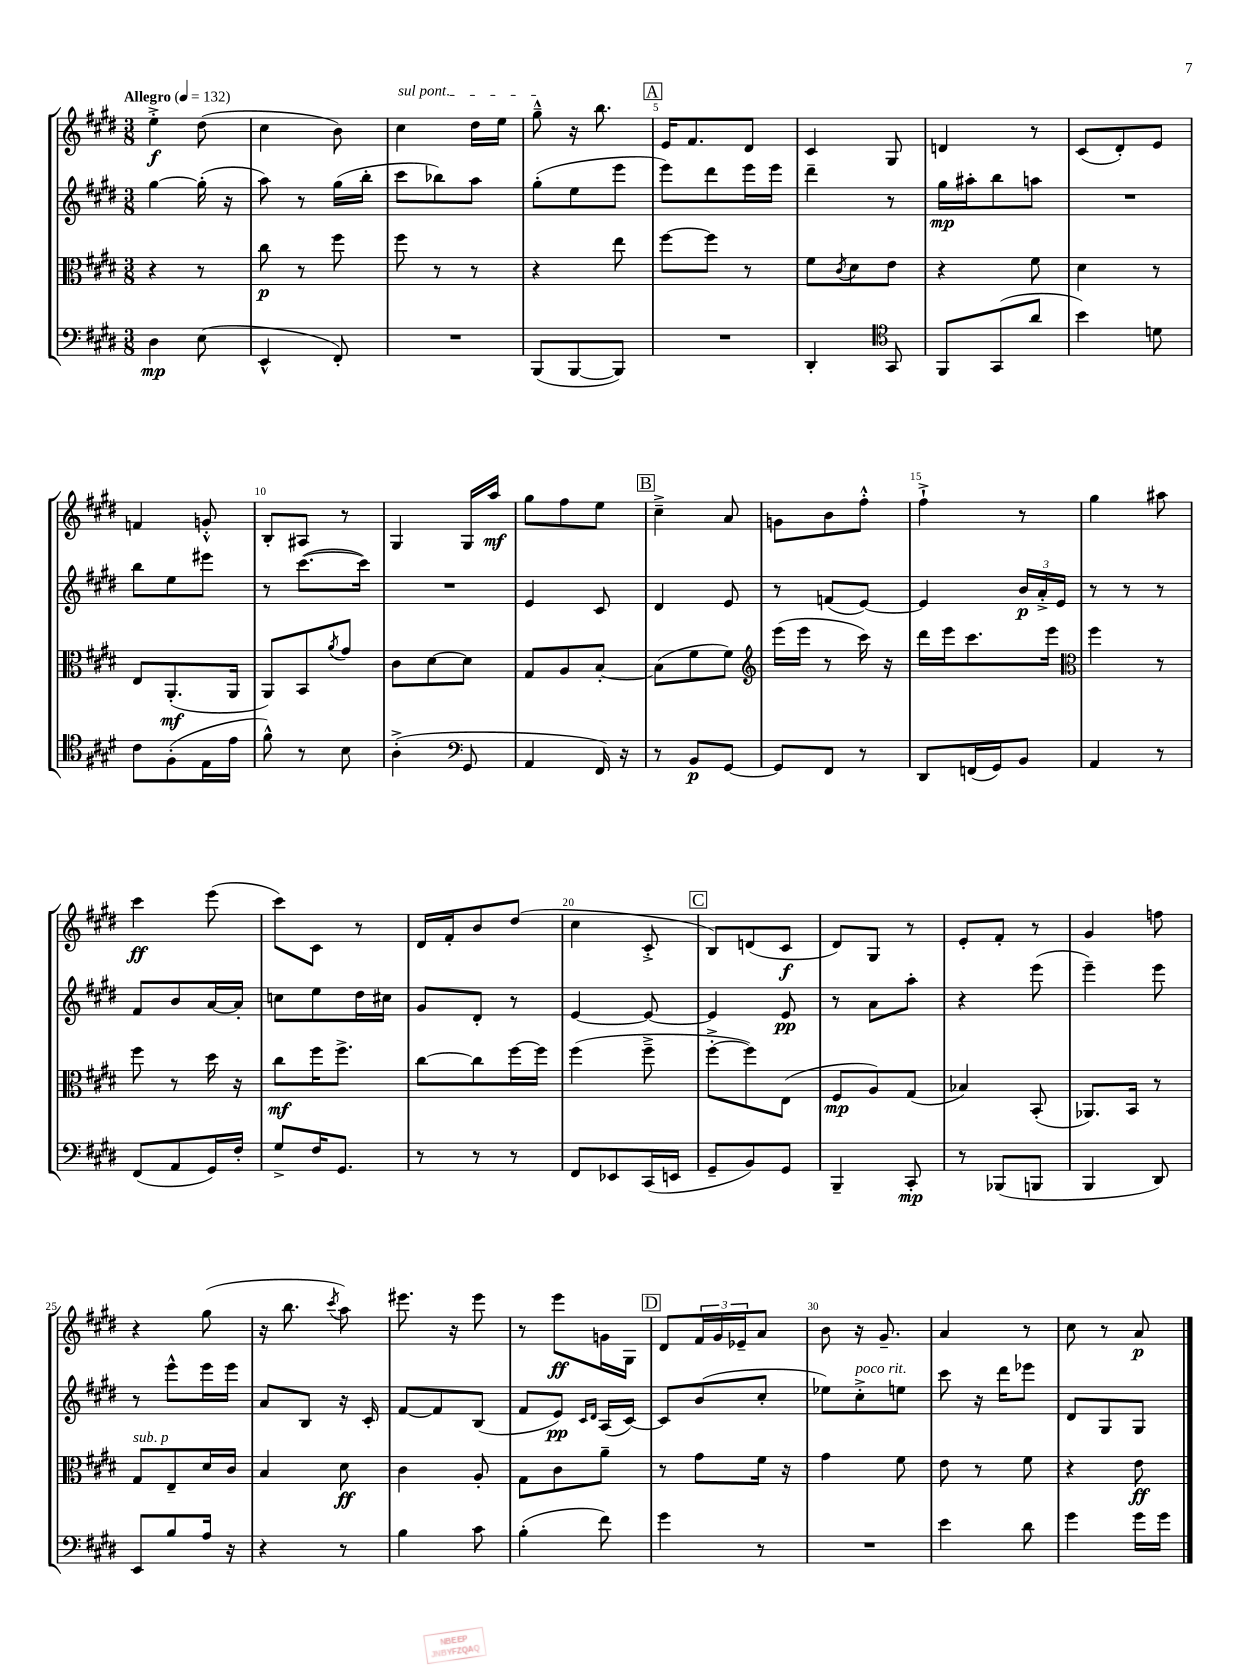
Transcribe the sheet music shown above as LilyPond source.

<<
\new StaffGroup <<
\new Staff = "s0" {
    \clef treble \key e \major \numericTimeSignature \time 3/8 \tempo "Allegro" 4 = 132
    e''4-.->\f dis''8( |
    cis''4 b'8) |
    \once \override TextSpanner.bound-details.left.text = \markup { \italic "sul pont." } cis''4\startTextSpan dis''16 e''16 |
    gis''8---^\stopTextSpan r16 b''8. |
    \mark \markup { \box "A" } e'16 fis'8. dis'8 |
    cis'4 gis8 |
    d'4 r8 |
    cis'8( dis'8-.) e'8 |
    f'4 g'8-.-^ |
    b8-. ais8 r8 |
    gis4 gis16 a''16\mf |
    gis''8 fis''8 e''8 |
    \mark \markup { \box "B" } cis''4---> a'8 |
    g'8 b'8 fis''8-.-^ |
    fis''4-!-> r8 |
    gis''4 ais''8 |
    cis'''4\ff e'''8( |
    cis'''8) cis'8 r8 |
    dis'16 fis'16-. b'8 dis''8( |
    cis''4 cis'8-.-> |
    \mark \markup { \box "C" } b8) d'8( cis'8\f |
    dis'8) gis8 r8 |
    e'8-. fis'8-. r8 |
    gis'4 f''8 |
    r4 gis''8( |
    r16 b''8. \acciaccatura { cis'''8 } a''8) |
    eis'''8. r16 eis'''8 |
    r8 e'''8\ff g'16 gis16 |
    \mark \markup { \box "D" } dis'8 \tuplet 3/2 { fis'16 gis'16 ees'16-- } a'8 |
    b'8 r16 gis'8.-- |
    a'4 r8 |
    cis''8 r8 a'8\p \bar "|." |
}
\new Staff = "s1" {
    \clef treble \key e \major \numericTimeSignature \time 3/8
    gis''4~ gis''16-.( r16 |
    a''8) r8 gis''16( b''16-. |
    cis'''8 bes''8) a''8 |
    gis''8-.( e''8 e'''8 |
    \mark \markup { \box "A" } e'''8) dis'''8 e'''16 e'''16 |
    dis'''4-- r8 |
    gis''16\mp ais''16-. b''8 a''8 |
    R4. |
    b''8 e''8 eis'''8 |
    r8 cis'''8.~( cis'''16) |
    R4. |
    e'4 cis'8 |
    \mark \markup { \box "B" } dis'4 e'8 |
    r8 f'8( e'8~) |
    e'4 \tuplet 3/2 { b'16\p a'16-.-> e'16 } |
    r8 r8 r8 |
    fis'8 b'8 a'16~ a'16-. |
    c''8 e''8 dis''16 cis''16 |
    gis'8 dis'8-. r8 |
    e'4~ e'8~ |
    \mark \markup { \box "C" } e'4 e'8\pp |
    r8 a'8 a''8-. |
    r4 e'''8( |
    e'''4--) e'''8 |
    r8 e'''8-^ e'''16 e'''16 |
    a'8 b8 r16 cis'16-. |
    fis'8~ fis'8 b8( |
    fis'8 e'8\pp) \grace { cis'16 dis'16 } a16( cis'16~) |
    \mark \markup { \box "D" } cis'8 b'8( cis''8-. |
    ees''8) cis''8-.->^\markup { \italic "poco rit." } e''8 |
    cis'''8 r16 dis'''16 ees'''8 |
    dis'8 gis8 gis8 \bar "|." |
}
\new Staff = "s2" {
    \clef alto \key e \major \numericTimeSignature \time 3/8
    r4 r8 |
    cis''8\p r8 fis''8 |
    fis''8 r8 r8 |
    r4 e''8 |
    \mark \markup { \box "A" } fis''8~ fis''8 r8 |
    fis'8 \acciaccatura { cis'8 } dis'8 e'8 |
    r4 fis'8 |
    dis'4 r8 |
    e8 a,8.-.\mf( a,16 |
    a,8) b,8 \acciaccatura { a'8 } gis'8 |
    cis'8 dis'8~ dis'8 |
    gis8 a8 b8~-. |
    \mark \markup { \box "B" } b8( fis'8 fis'8) |
    \clef treble e'''16( e'''16 r8 cis'''16) r16 |
    dis'''16 e'''16 cis'''8. e'''16 |
    \clef alto fis''4 r8 |
    fis''8 r8 dis''16 r16 |
    cis''8\mf fis''16 fis''8.-> |
    cis''8~ cis''8 fis''16~ fis''16 |
    fis''4( fis''8---> |
    \mark \markup { \box "C" } fis''8~-.-> fis''8) e8( |
    fis8\mp a8) gis8( |
    bes4) b,8-.( |
    aes,8.) b,16 r8 |
    gis8^\markup { \italic "sub. p" } e8-- dis'16 cis'16 |
    b4 dis'8\ff |
    cis'4 a8-. |
    gis8 cis'8 a'8-- |
    \mark \markup { \box "D" } r8 gis'8 fis'16 r16 |
    gis'4 fis'8 |
    e'8 r8 fis'8 |
    r4 e'8\ff \bar "|." |
}
\new Staff = "s3" {
    \clef bass \key e \major \numericTimeSignature \time 3/8
    dis4\mp e8( |
    e,4-^ fis,8-.) |
    R4. |
    b,,8( b,,8~ b,,8) |
    \mark \markup { \box "A" } R4. |
    dis,4-. \clef tenor gis,8 |
    fis,8 gis,8( a'8 |
    b'4) d'8 |
    cis'8 fis8-.( e16 e'16 |
    fis'8-^) r8 b8 |
    a4-.->( \clef bass gis,8 |
    a,4 fis,16) r16 |
    \mark \markup { \box "B" } r8 b,8\p gis,8~ |
    gis,8 fis,8 r8 |
    dis,8 f,16( gis,16) b,8 |
    a,4 r8 |
    fis,8( a,8 gis,16) fis16-. |
    gis8-> fis16 gis,8. |
    r8 r8 r8 |
    fis,8 ees,8 cis,16( e,16 |
    \mark \markup { \box "C" } gis,8-- b,8) gis,8 |
    b,,4-- cis,8-.\mp |
    r8 bes,,8( b,,8 |
    b,,4 dis,8) |
    e,8 b8 a16 r16 |
    r4 r8 |
    b4 cis'8 |
    b4-.( fis'8) |
    \mark \markup { \box "D" } gis'4 r8 |
    R4. |
    e'4 dis'8 |
    gis'4 gis'16 gis'16 \bar "|." |
}
>>
>>
\layout { \context { \Score \override BarNumber.break-visibility = ##(#f #t #t) barNumberVisibility = #(every-nth-bar-number-visible 5) } }
